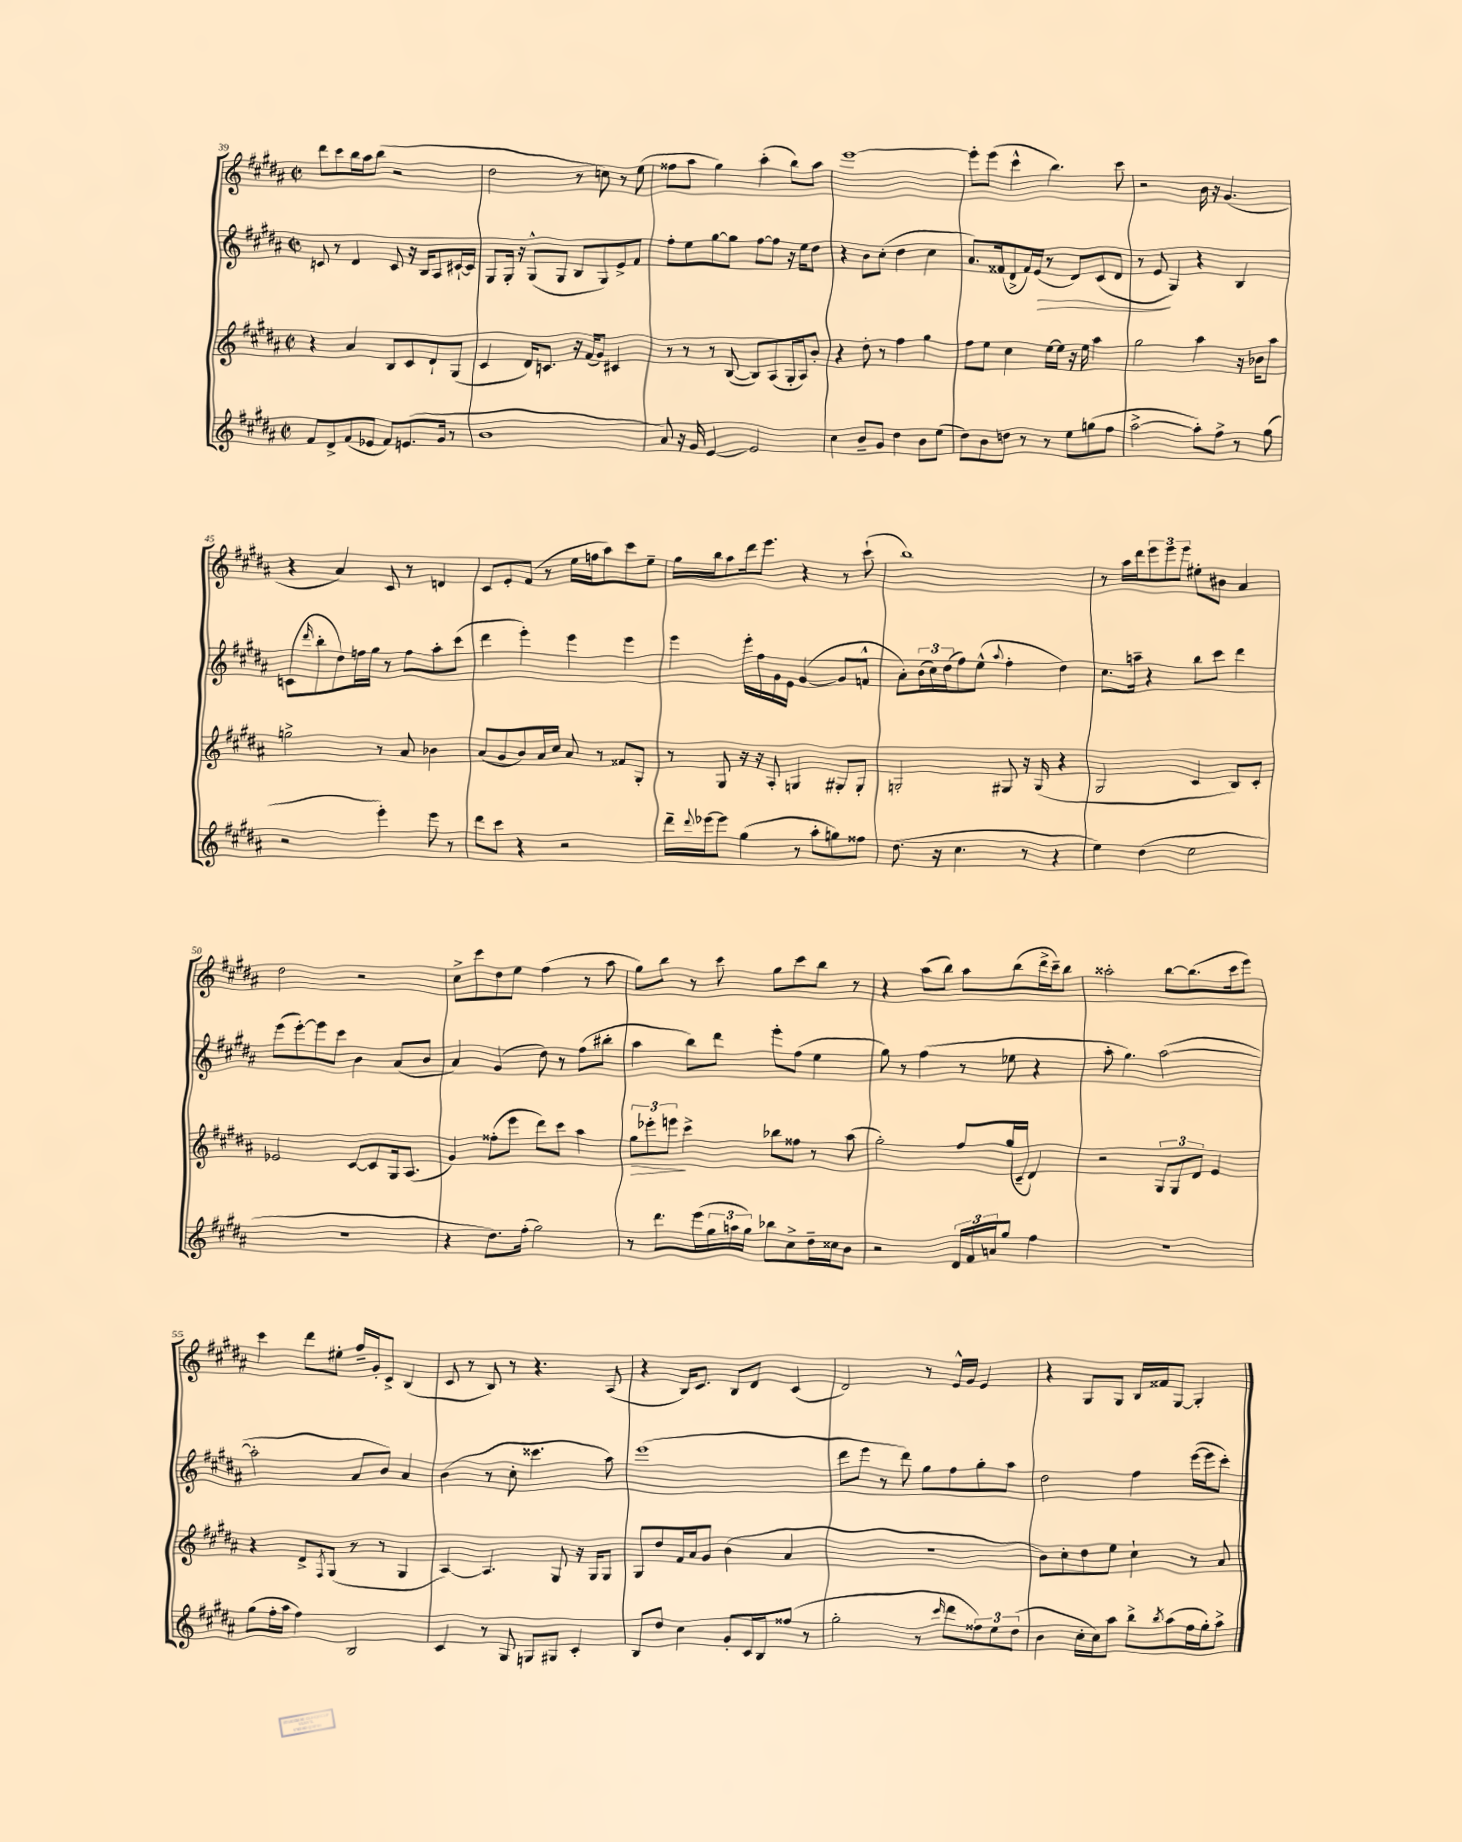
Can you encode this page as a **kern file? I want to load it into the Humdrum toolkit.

**kern	**kern	**kern	**kern
*staff4	*staff3	*staff2	*staff1
*clefG2	*clefG2	*clefG2	*clefG2
*k[f#c#g#d#a#]	*k[f#c#g#d#a#]	*k[f#c#g#d#a#]	*k[f#c#g#d#a#]
*M2/2	*M2/2	*M2/2	*M2/2
*met(c|)	*met(c|)	*met(c|)	*met(c|)
8f#	4r	8c	8ddd#
8d#^	.	8r	8ccc#
(8f#	4a#	4d#	16bb
.	.	.	16aa#
8e-	.	.	(8bb
8f#)	8B	8c	2r
(8.e	8c#	16r	.
.	.	16B	.
.	8d#`	8A#	.
16g#	.	.	.
8r	(8G#	[16c#`	.
.	.	16c#]	.
=	=	=	=
1b	4c#	8G#	2dd#
.	.	16G#'	.
.	.	16r	.
.	16d#)	(8G#^^	.
.	8.c	.	.
.	.	8G#	.
.	16r	8B	8r
.	(16f#	.	.
.	8g#)	8G#)	8cc)
.	4c#	8e^	8r
.	.	8f#	(8ee
=	=	=	=
8a#)	8r	8ff#'	8ff##
16r	8r	8ee	8aa#
16g#	.	.	.
[4e	8r	[8gg#	4gg#)
.	([8B	8gg#]	.
2e]	8B])	[8ff#	(4aa#'
.	(8A#	8ff#]	.
.	16G#'	16r	8bb)
.	16A#)	16ee	.
.	8b'	8dd#	8aa#
=	=	=	=
4cc#	4r	4r	[1eee
8b~	8dd#'	8b	.
8g#	8r	(8cc#'	.
4dd#	4ff#	4dd#	.
8b	4gg#	4cc#	.
(8ee	.	.	.
=	=	=	=
8dd#)	8ff#	8.a#)	8eee']
8b	8ee	.	(8eee
.	.	(16f##	.
8dd	4cc#	8d#^	4ccc#^^
8r	.	16f##)	.
.	.	(16e	.
8r	[16ee	8r	4.bb)
.	16ee]	.	.
8ee	16r	8d#)	.
.	16ee	.	.
(8gg	4aa#	(8c#	.
8ff#	.	8d#	8ccc#
=	=	=	=
[2aa#^	2gg#	8r	2r
.	.	8e	.
.	.	4G#)	.
8aa#'])	4aa#	4r	16b
.	.	.	16r
8ff#^	.	.	(4.g#
8r	16r	4B	.
.	16b-	.	.
(8gg#	8aa#	.	.
=	=	=	=
2r	2gg^	(8c	4r
.	.	16qqddd#	.
.	.	8bb'	.
.	.	8dd#)	4a#)
.	.	16ff	.
.	.	16gg#	.
4eee')	8r	8r	8c#
.	8a#	8ff	8r
8eee	4b-	8aa#'	4d
8r	.	(8ccc#	.
=	=	=	=
8ddd#	(8a#	4ddd#	8c#
8ccc#	8g#	.	8e'
4r	8b)	4eee')	(8f#
.	16a#	.	8r
.	16cc#	.	.
2r	8a#	4eee	16ee
.	.	.	16ff
.	8r	.	8aa#)
.	8f##	4eee	8ccc#
.	8G#'	.	8ee~
=	=	=	=
16ddd#~	8r	4eee	16gg#
8qqddd#	.	.	.
[16eee-	.	.	16bb
8eee-]	8G#	.	8aa#
(4gg#	16r	16eee'	16ddd#
.	16r	16ff#	8.eee
.	8A#'	16g#	.
.	.	16e	.
8r	4G	([4g#	4r
8aa#'	.	.	.
8gg)	8G#'	8g#]	8r
8ff##	8G#'	8f^^	(8ccc#`
=	=	=	=
(8.dd#	2G'	8a#')	1bb)
.	.	(24b	.
.	.	24cc#)	.
16r	.	.	.
.	.	(24dd#	.
4.cc#	.	8ff#)	.
.	.	(8ee^^	.
.	.	8qqaa#	.
.	8G#	4ff#'	.
8r	16r	.	.
.	(16G#	.	.
4r	4r	4dd#)	.
=	=	=	=
4ee)	2G#	8.cc#	8r
.	.	.	16aa#
.	.	16aa~	16ddd#
(4dd#	.	4r	12eee
.	.	.	12eee
.	.	.	12eee
2ee	4c#	8bb	8ee#'
.	.	8ccc#	8b#
.	8B)	4ddd#	4a#
.	8c#'	.	.
=	=	=	=
1r	2e-	(8eee	2dd#
.	.	[8eee')	.
.	.	8eee]	.
.	.	8ccc#	.
.	[8c#	4b	2r
.	8c#]	.	.
.	16G#	(8a#	.
.	(8.A#	.	.
.	.	8b	.
=	=	=	=
4r	4g#)	4a#)	8cc#^
.	.	.	8ccc#
8.dd#)	(8ff##'	(4g#	8dd#
.	8eee	.	8ee
(16ff#'	.	.	.
2gg#)	8ddd#)	8dd#)	(4ff#
.	8ccc#	8r	.
.	4aa#	(8ff#	8r
.	.	8bb#'	8aa#
=	=	=	=
8r	12gg#	4aa#	8gg#)
.	12eee-'	.	.
8.ddd#	.	.	8bb
.	12eee	.	.
.	4ccc#^	8bb)	8r
(16eee	.	.	.
24gg#	.	8ddd#	8ccc#
24aa	.	.	.
24gg#)	.	.	.
8bb-	8bb-	8eee'	8gg#
8cc#^	8ff##	(8ff#	8ccc#
16dd#~	8r	4ee	8bb
16cc##	.	.	.
8b	(8aa#	.	8r
=	=	=	=
2r	2gg#')	8gg#)	4r
.	.	8r	.
.	.	(4ff#	(8aa#
.	.	.	8bb)
24d#	8ff#	8r	8aa#
24f#	.	.	.
24a	.	.	.
8gg#	(16gg#	8ee-	(8bb
.	16c#~	.	.
4ff#	4d#)	4r	16ddd#^
.	.	.	16ccc#~)
.	.	.	8bb
=	=	=	=
1r	2r	8aa#'	2aa##'
.	.	4.gg#)	.
.	12G#	([2aa#	[8bb
.	12G#	.	.
.	.	.	(8.bb]
.	12d#	.	.
.	4e	.	.
.	.	.	16ccc#
.	.	.	8eee)
=	=	=	=
(8gg#	4r	2aa#']	4ccc#
16ff#'	.	.	.
16aa#	.	.	.
4ff#)	8d#^	.	8ddd#
.	8qF#	.	.
.	(8G#	.	8ee#'
2B	8r	8a#	16ff#~
.	.	.	16g#'
.	8r	8b)	8c#^
.	4G#	4a#	(4B
=	=	=	=
4c#	[4A#)	(4b	8c#
.	.	.	8r
8r	4.A#]	8r	8B)
8G#	.	8cc#'	8r
8G	.	4.ccc##	4.r
8G#	8G#	.	.
4c#'	16r	.	.
.	16G#	.	.
.	8G#	8aa#)	(8A#
=	=	=	=
8B	8G#	(1eee	4r
8dd#	8dd#	.	.
4cc#	16f#	.	16B)
.	16a#	.	8.c#
.	8g#	.	.
8g#'	(4b	.	8B
16c#	.	.	8d#
16B	.	.	.
(8ff##	4a#	.	(4c#
8r	.	.	.
=	=	=	=
2gg#'	1r	8ddd#	2d#)
.	.	8eee	.
.	.	8r	.
.	.	8ddd#)	.
8r	.	8gg#	8r
16qqccc#	.	.	.
8ddd#	.	8ff#	16e^^
.	.	.	16g#
12ff##)	.	8gg#'	4e
12ee	.	.	.
.	.	8aa#	.
(12dd#	.	.	.
=	=	=	=
4b	8b)	2dd#	4r
.	8cc#'	.	.
16cc#'	8dd#	.	8G#
16cc#)	.	.	.
8aa#	8ee	.	8G#
8bb^	4cc#`	4ff#	16B
.	.	.	16f##
8qbb	.	.	.
(8aa#	.	.	[8G#
16ff#	8r	([16eee	4G#']
16gg#')	.	16eee]	.
8aa#^	8a#	8ccc#')	.
==	==	==	==
*-	*-	*-	*-
